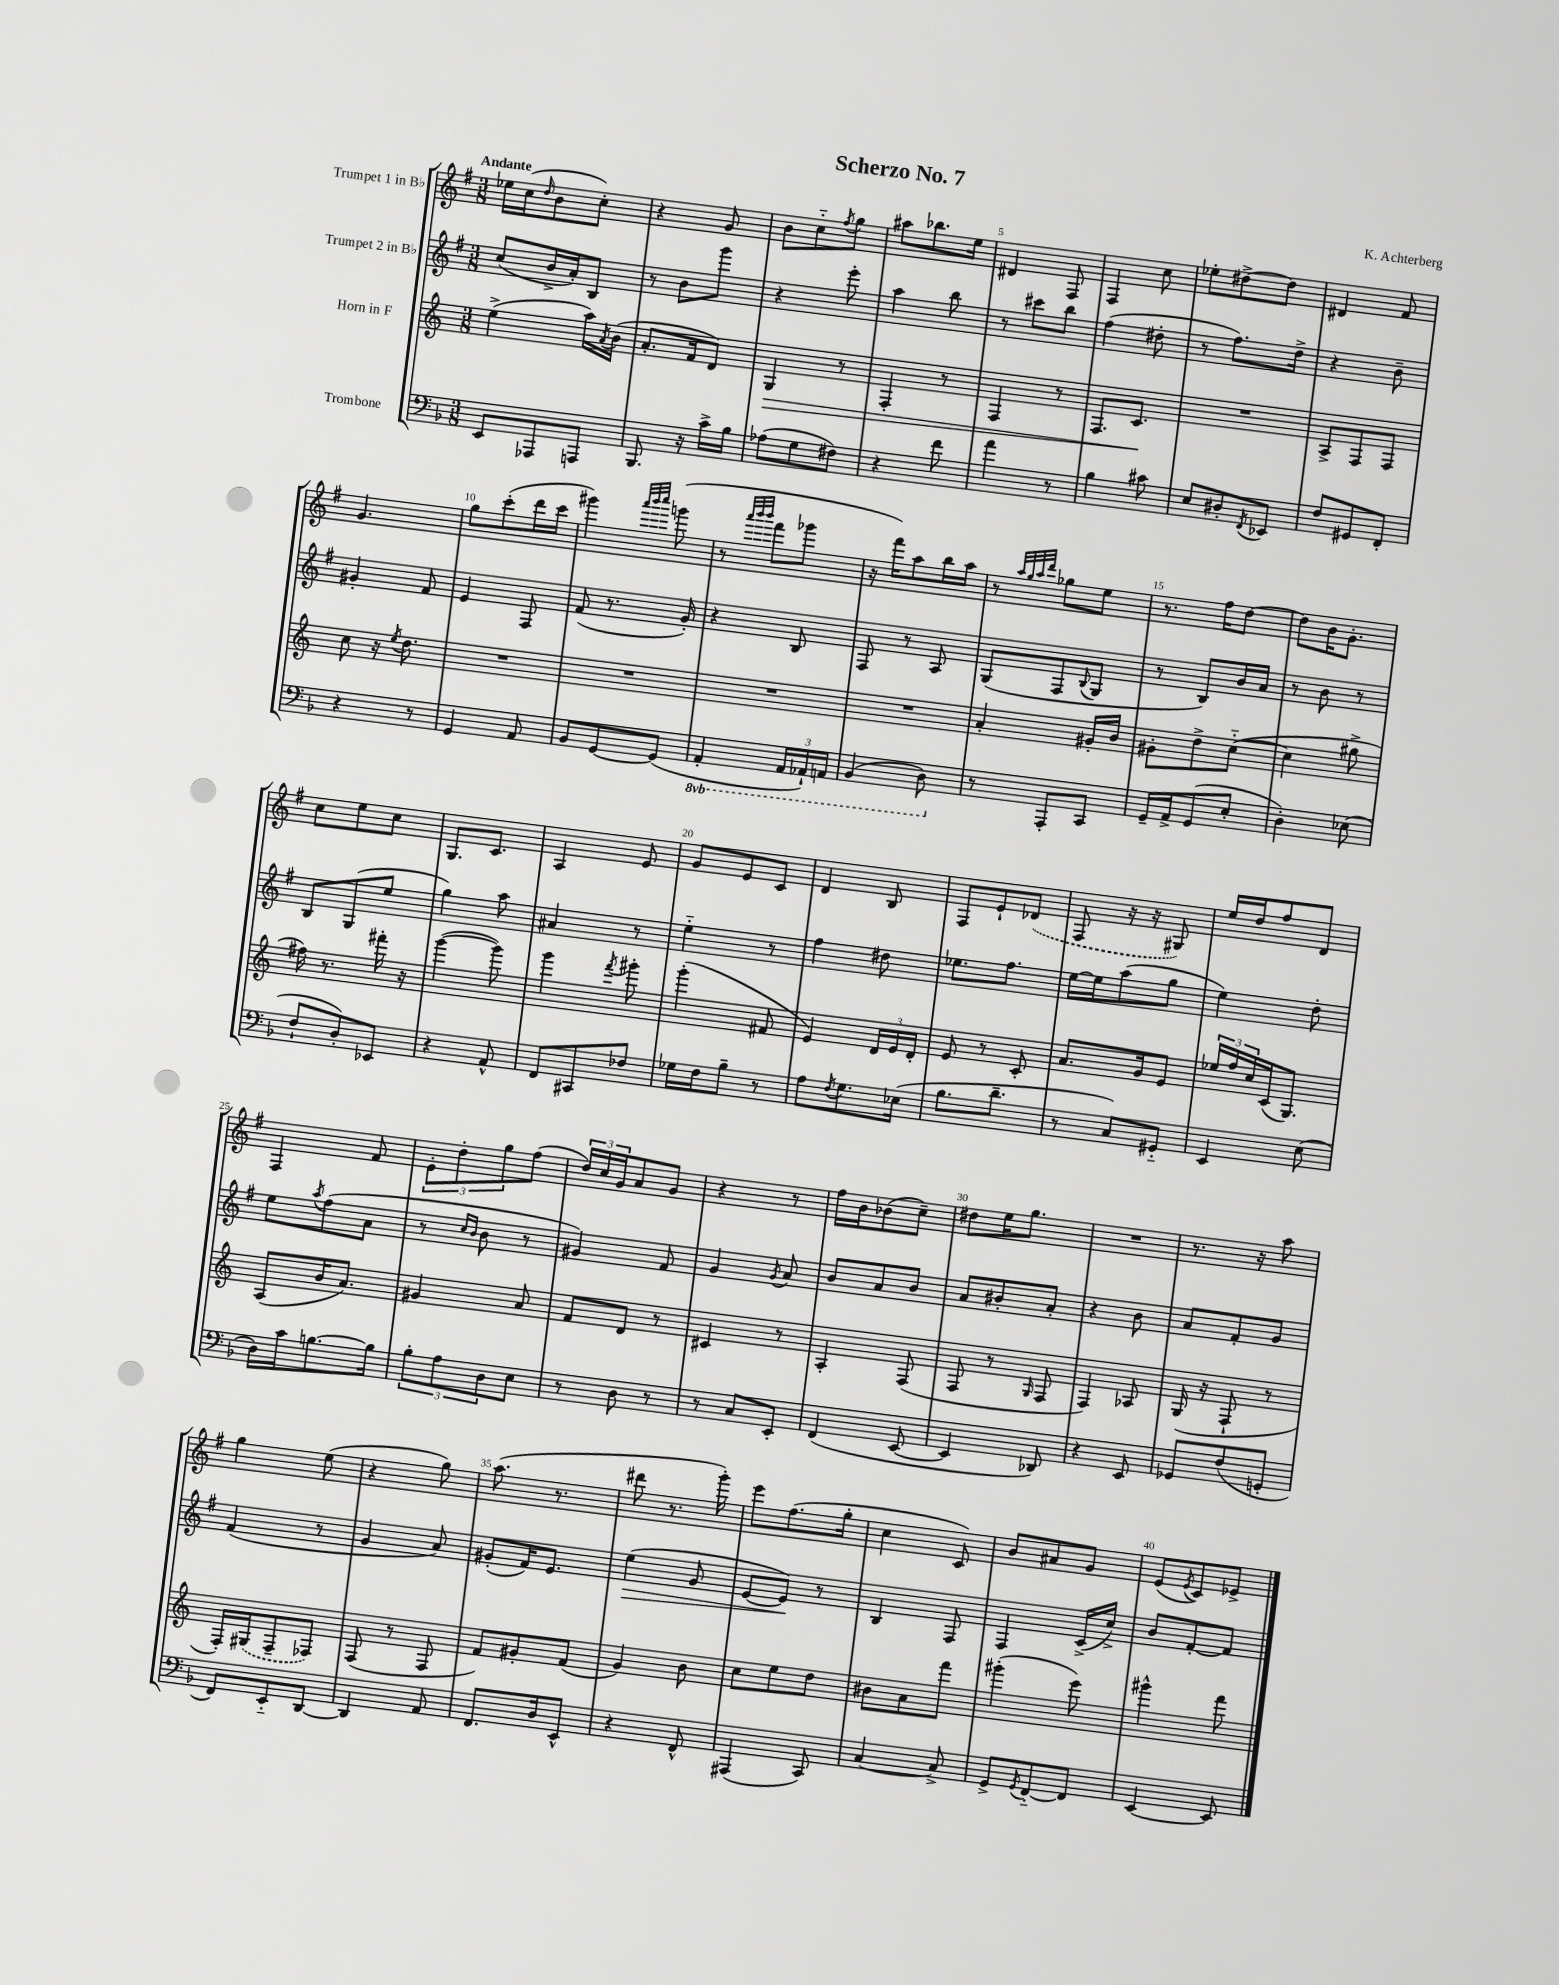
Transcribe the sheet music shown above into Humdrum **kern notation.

**kern	**kern	**dynam	**kern	**dynam	**kern
*part4	*part3	*part3	*part2	*part2	*part1
*staff4	*staff3	*staff3	*staff2	*staff2	*staff1
*I"Trombone	*I"Horn in F	*	*I"Trumpet 2 in B♭	*	*I"Trumpet 1 in B♭
*clefF4	*clefG2	*	*clefG2	*	*clefG2
*k[b-]	*k[]	*	*k[f#]	*	*k[f#]
*M3/8	*M3/8	*	*M3/8	*	*M3/8
=1	=1	=1	=1	=1	=1
!	!	!	!	!	!LO:TX:a:B:t=Andante
8EE/L	(4ee^\	.	(8cc/L	.	16ee-X\LL
.	.	.	.	.	(16cc\J
.	.	.	.	.	16qqdd/
8AAA-X/	.	.	16b^/L	.	8b\
.	.	.	16a'/J)	.	.
8AAAn/J	16aa\LL)	.	8B/J	.	8cc'\J)
.	8qa/	.	.	.	.
.	(16b\JJ	.	.	.	.
=2	=2	=2	=2	=2	=2
8.BBB-/	8.a'/L	.	8r	.	4r
.	.	.	8b\L	.	.
16r	16f/k	.	.	.	.
16c^\LL	8d/J)	.	8ggg\J	.	8g/
16B-\JJ	.	.	.	.	.
=3	=3	=3	=3	=3	=3
!	!	!LO:HP:b	!	!	!
(8A-X\L	4G/	>	4r	.	8b\L
8G\	.	.	.	.	8cc\
.	.	.	.	.	8qff#/
8F#X\J)	8r	.	8eee'\	.	8gg\J
=4	=4	=4	=4	=4	=4
4r	4F'/	.	4aa\	.	8aa#X\L
.	.	.	.	.	8.bb-X\
8f\	8r	.	8bb\	.	.
.	.	.	.	.	16ee\Jk
=5	=5	=5	=5	=5	=5
4a\	4F/	.	8r	.	4d#X/
.	.	.	8ccc#X\L	.	.
8r	8r	.	8bb\J	.	8F#/
=6	=6	=6	=6	=6	=6
4B-\	8.F/L	.	(4ff#\	.	4F#/
.	8.c/J	.	.	.	.
8c#X\	.	.	8dd#X'\	.	8cc\
.	.	]	.	.	.
=7	=7	=7	=7	=7	=7
8E/L	4.r	.	8r	.	8ee-X'\L
8D#X'/	.	.	8.ff#\L)	.	[8dd#X^\
8qFF/	.	.	.	.	.
8EE-X/J	.	.	.	.	8dd#\J]
.	.	.	16dd^\Jk	.	.
=8	=8	=8	=8	=8	=8
8F/L	8A^/L	.	4r	.	4d#X/
8GG#X/	8F/	.	.	.	.
8FF'/J	8F/J	.	8b~\	.	8f#/
!!LO:LB:g=z
=9	=9	=9	=9	=9	=9
4r	8cc\	.	4g#X'/	.	4.g/
.	16r	.	.	.	.
.	8qee/	.	.	.	.
.	8.dd\	.	.	.	.
8r	.	.	8f#/	.	.
=10	=10	=10	=10	=10	=10
4GG/	4.r	.	4e/	.	8gg\L
.	.	.	.	.	(8ccc'\
8AA/	.	.	8F#/	.	16ddd\L
.	.	.	.	.	16ccc\JJ
=11	=11	=11	=11	=11	=11
8BB-/L	4.r	.	(8f#/	.	4ggg#X\)
[8GG/	.	.	8.r	.	.
.	.	.	.	.	32qqaaa/LLL
.	.	.	.	.	32qqbbb/
.	.	.	.	.	32qqcccc/JJJ
(8GG/J]	.	.	.	.	(8gggn\
.	.	.	16g'/)	.	.
=12	=12	=12	=12	=12	=12
*8ba	*	*	*	*	*
4AAA'/	4.r	.	4r	.	8r
.	.	.	.	.	32qqaaa/LLL
.	.	.	.	.	32qqbbb/
.	.	.	.	.	32qqbbb/JJJ
.	.	.	.	.	8fff#\L
24AAA/LL	.	.	8B/	.	8ggg-X\J
24AAA-X`/)	.	.	.	.	.
24AAAn/JJ	.	.	.	.	.
=13	=13	=13	=13	=13	=13
(4BBB-/	4.r	.	8F#/	.	16r
.	.	.	.	.	16fff#\KL)
.	.	.	8r	.	8aa\
8DD\)	.	.	8A/	.	16bb\L
.	.	.	.	.	16aa\JJ
=14	=14	=14	=14	=14	=14
*X8ba	*	*	*	*	*
8r	4a'/	.	(8G/L	.	8r
.	.	.	.	.	32qqaa/LLL
.	.	.	.	.	32qqgg/
.	.	.	.	.	32qqaa/
.	.	.	.	.	32qqddd/JJJ
8AAA'/L	.	.	8F#/	.	8gg-X\L
.	.	.	8qqB/	.	.
8CC/J	16g#X'/LL	.	8G/J	.	8ee\J
.	16b/JJ	.	.	.	.
=15	=15	=15	=15	=15	=15
16GG~/LL	8g#X'\L	.	8r	.	8.r
16AA^/J	.	.	.	.	.
(8GG/	8dd^\	.	8B/L)	.	.
.	.	.	.	.	16ff#\KL
8E'/J	([8cc\J	.	16b/L	.	[8dd\J
.	.	.	16a/JJ	.	.
=16	=16	=16	=16	=16	=16
4D'\)	4cc\]	.	8r	.	8dd\L]
.	.	.	8b\	.	16b\K
.	.	.	.	.	8.g'\J
(8E-X\	8gg#X^\	.	8r	.	.
!!LO:LB:g=z
=17	=17	=17	=17	=17	=17
8F`/L	16ff#X\)	.	8B/L	.	8cc\L
.	8.r	.	.	.	.
8D'/)	.	.	(8G/	.	8ee\
8EE-X/J	16fff#X'\	.	8ee/J	.	8cc\J
.	16r	.	.	.	.
=18	=18	=18	=18	=18	=18
4r	([4ggg\	.	4gg\)	.	8.G/L
.	.	.	.	.	8.c/J
8AA^^/	8ggg\])	.	8aa\	.	.
=19	=19	=19	=19	=19	=19
8FF/L	4ggg\	.	4a#X/	.	4A/
8CC#X/	.	.	.	.	.
.	8qfff/	.	.	.	.
8F-X/J	8ggg#X'\	.	8r	.	8e/
=20	=20	=20	=20	=20	=20
16G-X\LL	(4ggg'\	.	4ee\	.	8g/L
16F\J	.	.	.	.	.
8B-~\J	.	.	.	.	8e/
8r	8f#X/	.	8r	.	8c/J
=21	=21	=21	=21	=21	=21
8A\L	4e/)	.	4ff#\	.	4d/
8qF/	.	.	.	.	.
8.G\	.	.	.	.	.
.	24d/LL	.	8dd#X\	.	8B/
.	24e/	.	.	.	.
(16E-X\Jk	.	.	.	.	.
.	24d'/JJ	.	.	.	.
=22	=22	=22	=22	=22	=22
8.B-\L	8e/	.	8.ee-X\L	.	8F#/L
.	8r	.	.	.	8e`/
8.d~\J	.	.	8.ff#\J	.	.
.	8c'/	.	.	.	(8d-X/J
=23	=23	=23	=23	=23	=23
8r	8.a/L	.	[16ee\LL	.	8F#/
.	.	.	16ee\J]	.	.
8C/L)	.	.	(8aa\	.	16r
.	16g/k	.	.	.	16r
8GG#X/J	8e/J	.	8gg\J	.	8G#X/)
=24	=24	=24	=24	=24	=24
4EE/	24ee-X/LL	.	4ee\)	.	16ee/LL
.	24ff/	.	.	.	.
.	.	.	.	.	16dd/J
.	24cc/	.	.	.	.
.	(16c/J	.	.	.	8ff#/
.	8.G/J)	.	.	.	.
(8E\	.	.	8dd'\	.	8d/J
!!LO:LB:g=z
=25	=25	=25	=25	=25	=25
16D\LL)	(8A/L	.	8ee\L	.	4F#/
16c\J	.	.	.	.	.
.	.	.	8qaa/	.	.
[8.Bn\	16b/K	.	(8ff#\	.	.
.	8.a/J)	.	.	.	.
.	.	.	8a\J	.	8f#/
16B\Jk]	.	.	.	.	.
=26	=26	=26	=26	=26	=26
12B-'\L	4g#X/	.	8r	.	12e'\L
12A\	.	.	.	.	12dd'\
.	.	.	16qqcc/LL	.	.
.	.	.	16qqb/JJ	.	.
.	.	.	8b\	.	.
12D\	.	.	.	.	12gg\
8E\J	8a/	.	8r	.	(8ff#\J
=27	=27	=27	=27	=27	=27
8r	8f/L	.	4g#X/)	.	24dd/LL)
.	.	.	.	.	24cc/
.	.	.	.	.	24g/J
8D\	8d/J	.	.	.	8a/
8r	8r	.	8f#/	.	8g/J
=28	=28	=28	=28	=28	=28
8r	4c#X/	.	4g/	.	4r
8C/L	.	.	.	.	.
.	.	.	8qg/	.	.
8EE'/J	8r	.	8a/	.	8r
=29	=29	=29	=29	=29	=29
(4FF/	4A'/	.	8b/L	.	16ff#\LL
.	.	.	.	.	16b\J
.	.	.	8a/	.	(8b-X\
[8EE/	(8F/	.	8b/J	.	8cc~\J)
=30	=30	=30	=30	=30	=30
4EE/]	8F/	.	8a/L	.	8dd#X\L
.	8r	.	8b#X'/	.	16ee\K
.	.	.	.	.	8.gg\J
.	16qqG/	.	.	.	.
8DD-X/)	8F/	.	8a'/J	.	.
=31	=31	=31	=31	=31	=31
4r	4F/)	.	4r	.	4.r
8EE/	8A-X/	.	8b\	.	.
=32	=32	=32	=32	=32	=32
8GG-X/L	(16G/	.	8a/L	.	8.r
.	16r	.	.	.	.
(8F/	8F`/	.	8f#'/	.	.
.	.	.	.	.	16r
8GGn'/J	8r	.	8g/J	.	8aa\
!!LO:LB:g=z
=33	=33	=33	=33	=33	=33
8FF/L)	16F'/LL)	.	(4f#/	.	4gg\
.	(16G#X/J	.	.	.	.
8EE/	8F~/	.	.	.	.
[8DD/J	8F-X/J)	.	8r	.	(8ee\
=34	=34	=34	=34	=34	=34
4DD/]	(8F/	.	4g/	.	4r
.	8r	.	.	.	.
8AA/	8F/	.	8a/)	.	8gg\)
=35	=35	=35	=35	=35	=35
8.FF/L	8f/L)	.	(8g#X'/L	.	(8.aa\
.	8g#X'/	.	16f#/K)	.	.
16D/k	.	.	8.e/J	.	8.r
8EE^^/J	(8f/J	.	.	.	.
=36	=36	=36	=36	=36	=36
!	!	!	!	!LO:HP:b	!
4r	4g/)	.	(4ee\	>	8ddd#X\
.	.	.	.	.	8.r
8FF^^/	8b\	.	8g/	.	.
.	.	.	.	.	16ggg'\)
=37	=37	=37	=37	=37	=37
(4AAA#X/	8cc\L	.	[8e/L	.	8eee\L
.	8ee\	.	8e/J])	.	(8.ff#\
8CC/)	8dd\J	.	8r	]	.
.	.	.	.	.	16gg'\Jk
=38	=38	=38	=38	=38	=38
[4C/	8b#X\L	.	4B/	.	4cc\
.	8a\	.	.	.	.
8C^/]	8fff\J	.	8F#/	.	8c/)
=39	=39	=39	=39	=39	=39
8GG^/L	(4ggg#X'\	.	4F#/	.	8b/L
8qGG/	.	.	.	.	.
[8FF/	.	.	.	.	8a#X/
8FF/J]	8eee\)	.	(16c^/LL	.	8g/J
.	.	.	16cc^/JJ)	.	.
=40	=40	=40	=40	=40	=40
[4EE/	4ggg#X^^\	.	8b/L	.	(8e/L
.	.	.	.	.	8qe/
.	.	.	[8f#'/	.	8c/)
8EE/]	8fff\	.	8f#/J]	.	8e-X^/J
==	==	==	==	==	==
*-	*-	*-	*-	*-	*-
